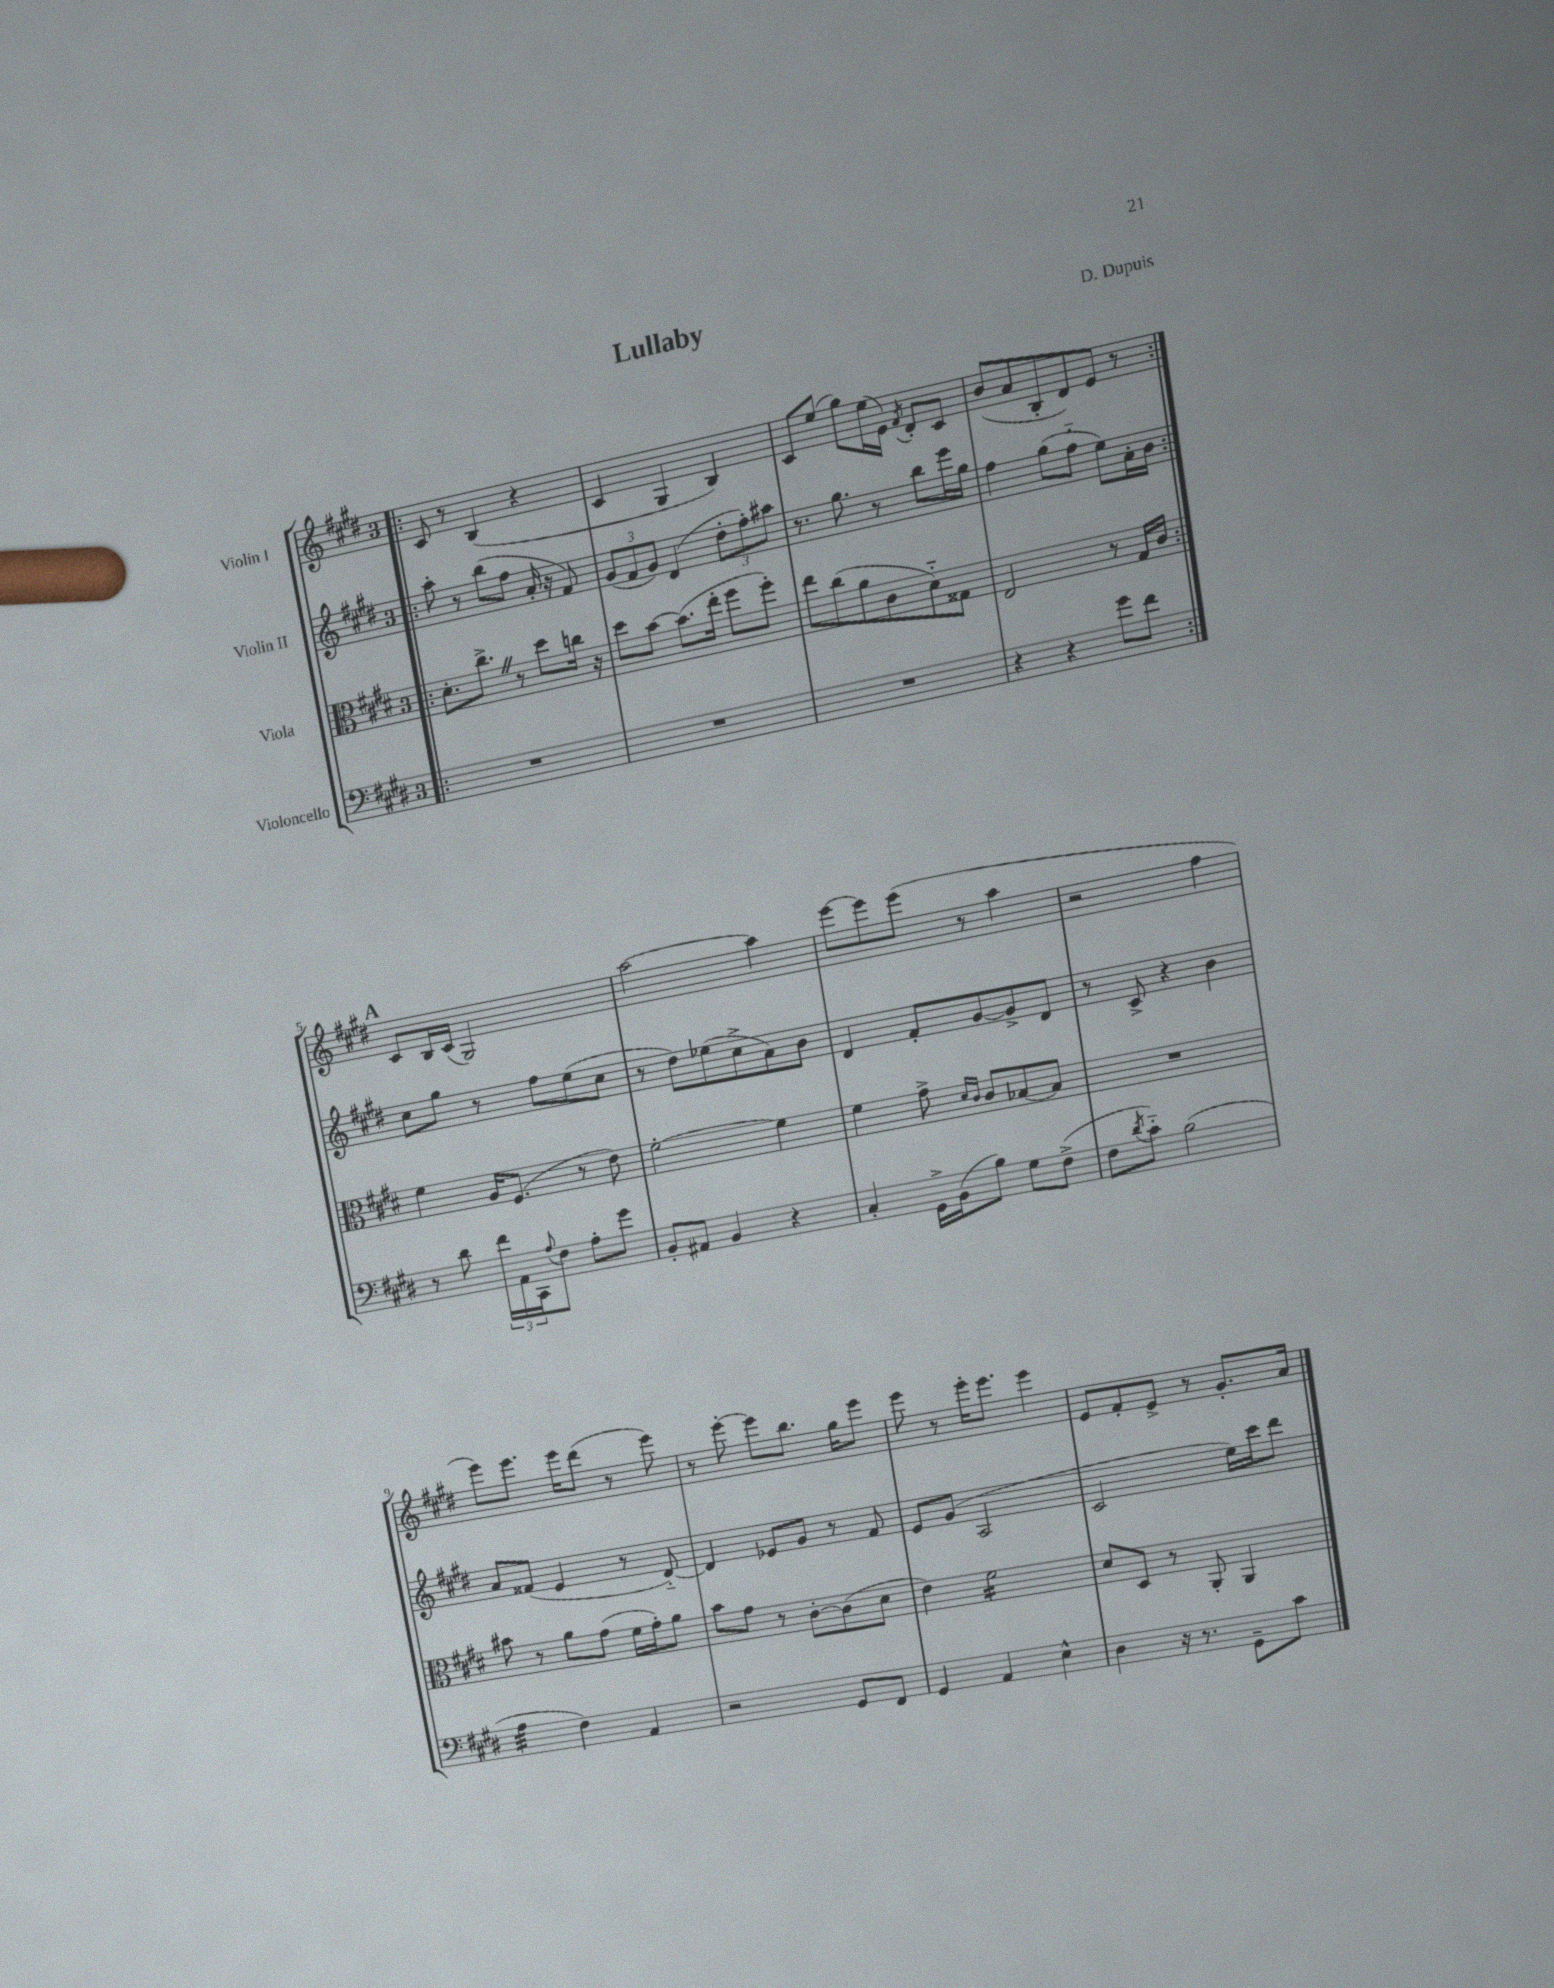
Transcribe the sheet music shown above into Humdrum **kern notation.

**kern	**kern	**kern	**kern
*staff4	*staff3	*staff2	*staff1
*clefF4	*clefC3	*clefG2	*clefG2
*k[f#c#g#d#]	*k[f#c#g#d#]	*k[f#c#g#d#]	*k[f#c#g#d#]
*M3/4	*M3/4	*M3/4	*M3/4
=!|:	=!|:	=!|:	=!|:
2.r	8.d#'\L	8aa'\	8c#/
.	.	8r	8r
.	8.cc#^\J	.	.
.	.	(8bb\L	(4B/
.	8r	8ff#\J	.
.	8dd#\L	16a'/	4r
.	.	16r	.
.	16cc\Jk	8f#/)	.
.	16r	.	.
=	=	=	=
2.r	8dd#\L	(12g#/L	4c#/
.	.	12f#/	.
.	[8b\J	.	.
.	.	12g#/J)	.
.	(8.b\]L	(4d#/	4G#/
.	16ee'\Jk	.	.
.	8ff#\L	12dd#'\L	4B/)
.	.	12ff#'\)	.
.	8ff#'\J)	.	.
.	.	12aa#\J	.
=	=	=	=
2.r	8ee\L	8.r	8c#/L
.	(8cc#\	.	(8ee/J
.	.	8.gg#\	.
.	8a\	.	8gg#\L)
.	8c#\	8r	(16ee\L
.	.	.	16e\JJ)
.	.	.	8qf#/
.	8d#'~\)	8bb\L	8d#'/L
.	8G##\J	16eee\L	8c#/J
.	.	16gg#\JJ	.
=	=	=	=
4r	2E/	4ff#\	(8b/L
.	.	.	8a/
4r	.	(8gg#\L	8B'/
.	.	8ff#'~\J	8d#/)
8g#\L	8r	8ee\L)	8e/J
8f#\J	16G#/LL	16a'\L	8r
.	16c#/JJ	16b\JJ	.
=:|!	=:|!	=:|!	=:|!
8r	4f#\	8cc#\L	8c#/L
8d#\	.	8gg#\J	16B/L
.	.	.	(16c#/JJ
24f#\LL	16A/LK	8r	2G#/)
24AA\	.	.	.
.	(8.F#/J	.	.
24CC#\J	.	.	.
8qqA/	.	.	.
8F#\J	.	8ff#\L	.
8A'\L	8r	(8ee\	.
8g#\J	8e\)	8cc#\J	.
=	=	=	=
8BB'/L	[2f#'\	8r	[2aa\
8AA#/J	.	8dd#\L)	.
4BB/	.	(8ee-\	.
.	.	8cc#^\	.
4r	4f#\]	8a\)	4aa\]
.	.	8b\J	.
=	=	=	=
4C#'/	4f#\	4d#/	[8eee\L
.	.	.	8eee\]
16GG#^\LL	8g#^\	8f#'/L	(8eee\J
(16BB\J	.	.	.
.	16qqd#/LL	.	.
.	16qqc#/JJ	.	.
8B\J)	8c#/L	[8g#/	8r
8G#\L	[8B-/	8g#^/]	4aa\
(8F#^\J	8B-/]J	8d#/J	.
=	=	=	=
8F#\L	2.r	8r	2r
8qd#/	.	.	.
8c#'~\J)	.	8c#^/	.
(2B\	.	4r	.
.	.	4b\	4ff#\
=	=	=	=
4A\	8b#\	8a/L	8eee\L)
.	8r	(8f##/J	8.eee\J
4F#\)	8a\L	4e/	.
.	.	.	16eee\LK
.	(8g#\J	.	(8ddd#\J
4AA/	16f#\LL	8r	8r
.	16g#'\J)	.	.
.	8a\J	[8d#'~/)	8eee\)
=	=	=	=
2r	8b\L	4d#/]	8r
.	8g#\J	.	[8eee'\
.	8r	8e-/L	8eee\]L
.	[8c#'\L	8g#/J	8.bb\J
8GG#/L	(8c#\]	8r	.
.	.	.	16gg#\LK
8FF#/J	8d#\J	8f#/	8eee\J
=	=	=	=
4GG#/	4e\)	8e/L	8eee\
.	.	(8g#/J	8r
4AA/	2f#\	2A/	16eee'\LK
.	.	.	8.eee\J
4E^^\	.	.	4eee\
=	=	=	=
4D#\	8d#/L	2c#/	8e/L
.	8D#/J	.	8f#'/
16r	8r	.	8e^/J
8.r	.	.	.
.	8AA'/	.	8r
8GG#~\L	4AA/	16ee\LL)	8.g#'/L
.	.	16ccc#\J	.
8c#\J	.	8ddd#\J	.
.	.	.	16a/Jk
==	==	==	==
*-	*-	*-	*-
